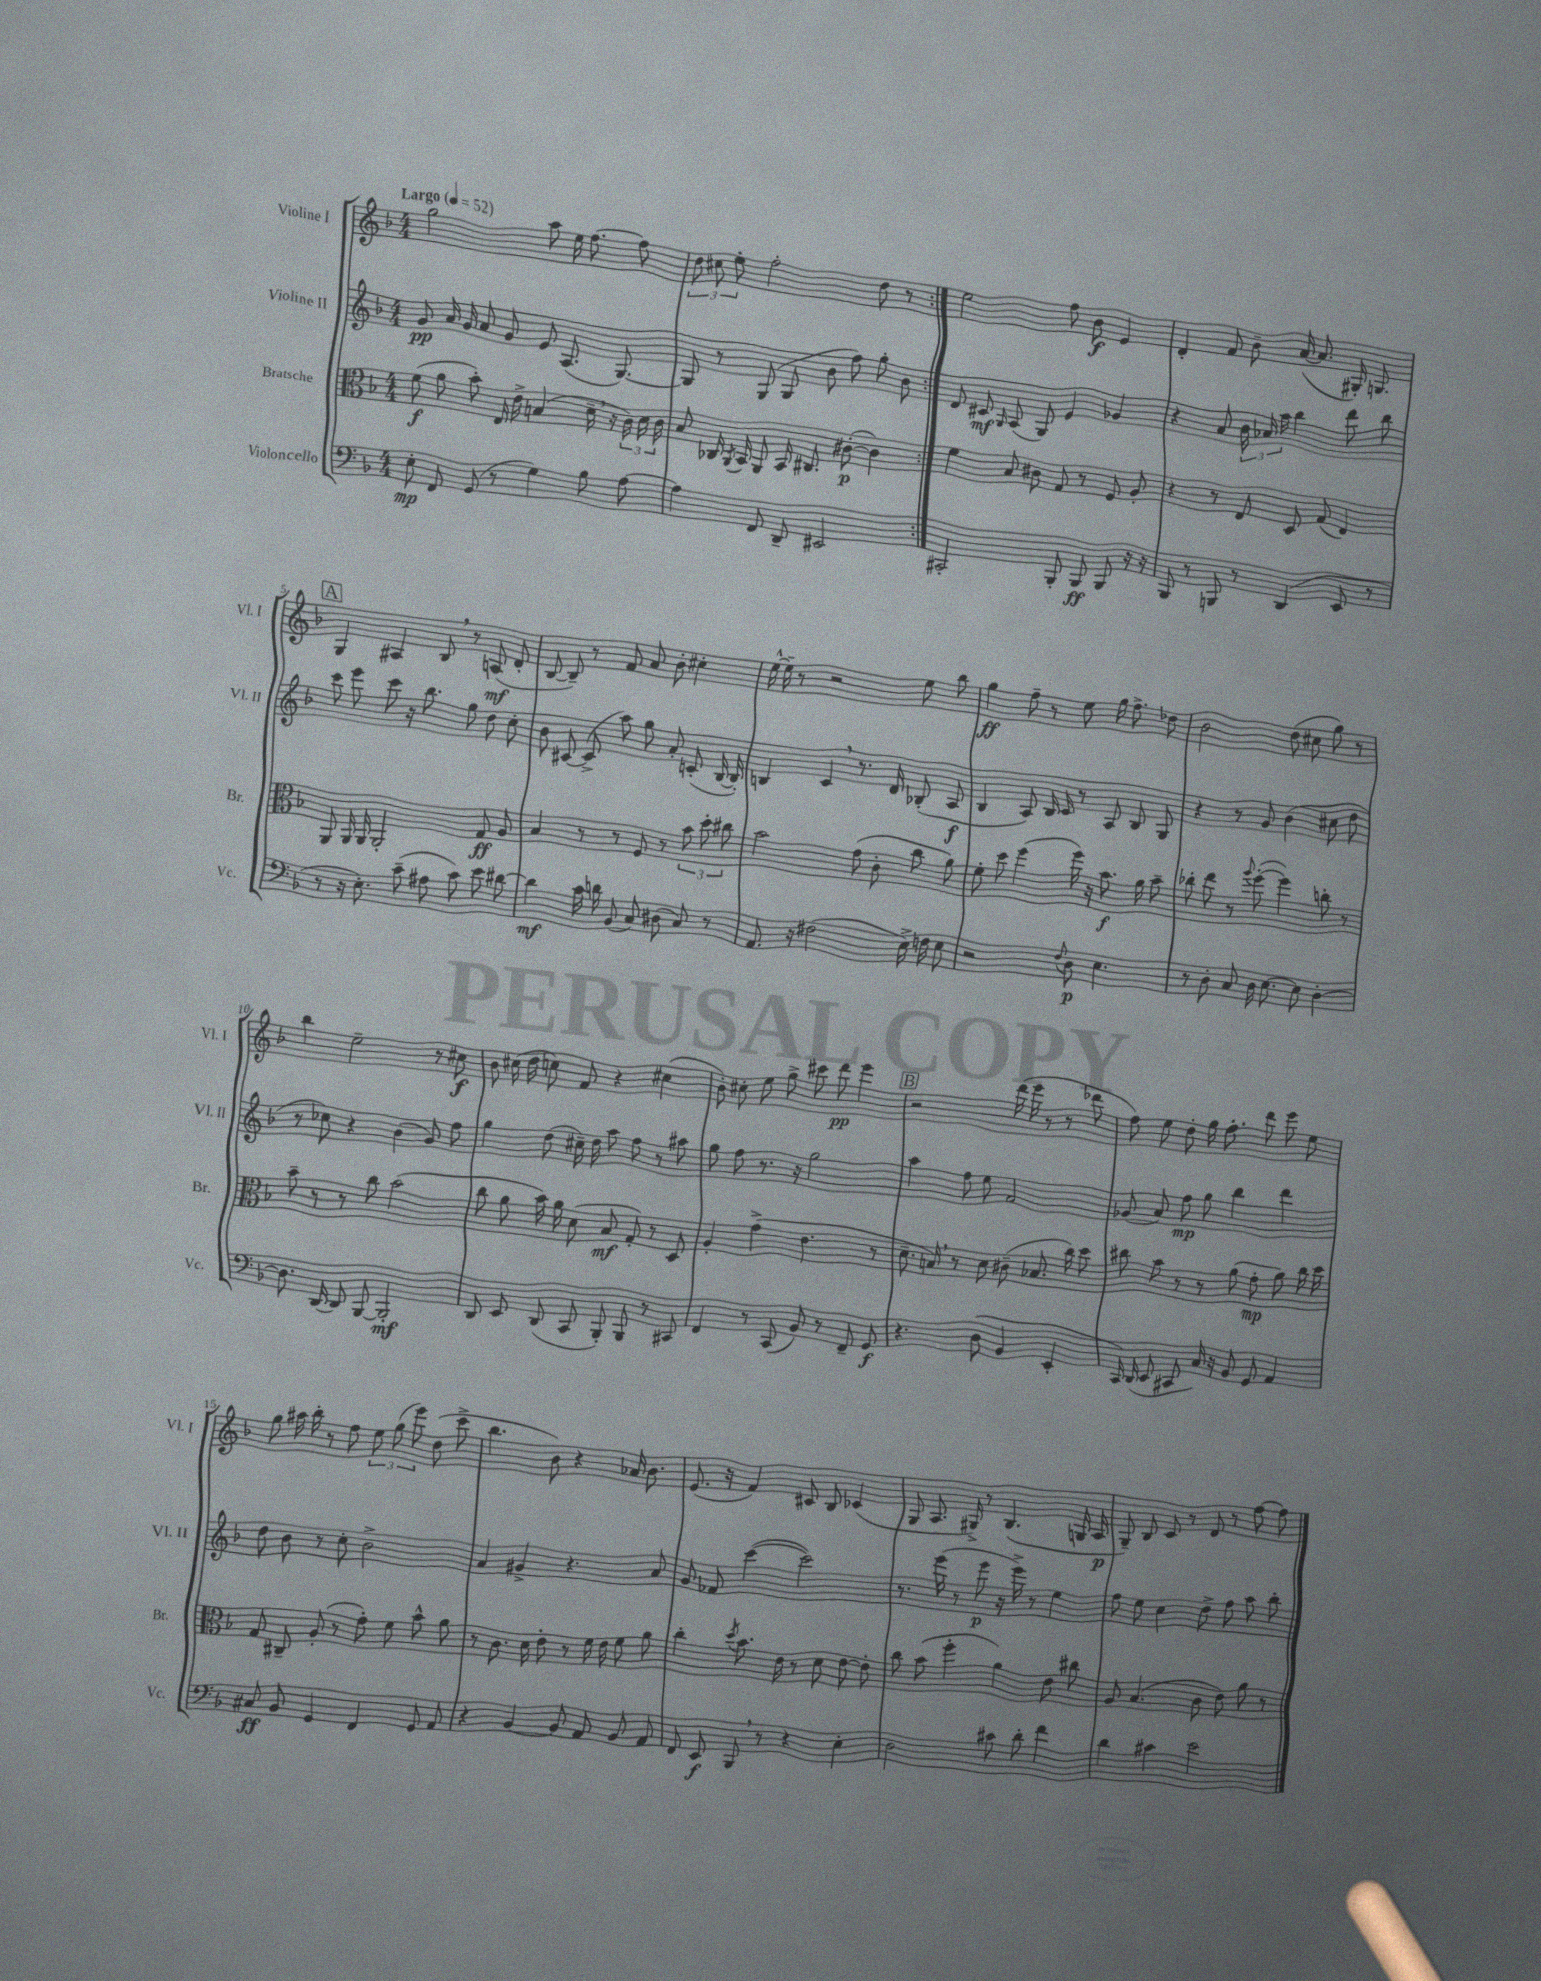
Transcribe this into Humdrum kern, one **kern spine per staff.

**kern	**kern	**kern	**kern
*staff4	*staff3	*staff2	*staff1
*clefF4	*clefC3	*clefG2	*clefG2
*k[b-]	*k[b-]	*k[b-]	*k[b-]
*M4/4	*M4/4	*M4/4	*M4/4
*MM52	*MM52	*MM52	*MM52
8E'	(8f	8g	2gg
8FF	8a	16a	.
.	.	16g	.
(8GG	8b-')	8a	.
8r	16E	8g	.
.	16e^	.	.
4G)	(4B	8e	8aa
.	.	(8.A	16ee
.	.	.	[8.ff
8B-	16d~	.	.
.	16r	[8.G)	.
[8A	24c)	.	8ff]
.	24d	.	.
.	24c	.	.
=	=	=	=
4A]	8B-	8G]	12dd
.	.	.	12cc#
.	16C-	8r	.
.	.	.	12ee'
.	8qAA	.	.
.	16BB-	.	.
8FF	8AA	(8G	2ff'
8DD~	16BB-	8G	.
.	8.C#	.	.
2EE#	.	8b-	.
.	([8c#'	8ff)	.
.	4c#])	8gg'	8dd
.	.	8b-	8r
=:|!	=:|!	=:|!	=:|!
2CC#'	4f	8d	2ee
.	.	8c#	.
.	.	16qqG	.
.	8B-	(8A	.
.	8c#	8G)	.
8BBB-'	8G	4e	8ff
8BBB-	8r	.	8b-
8BBB-	8F	4g-	4e
16r	8A'	.	.
16r	.	.	.
=	=	=	=
8BBB-	4r	4r	4d'
8r	.	.	.
8BBB	8r	8a	8f
8r	8E	24b-	8b-~
.	.	24a-	.
.	.	24aa	.
(4DD	8D	4bb-	([16a
.	.	.	8.a]
.	(8G	.	.
8EE	4E)	8ddd	16G#')
.	.	.	8.G
8r	.	8bb-	.
=	=	=	=
8r	8AA	8ccc	4G
16r	16AA	8eee	.
8.E')	16AA	.	.
.	2AA'	8ccc	4A#
(8c~	.	16r	.
.	.	8.bb-	.
8A#	.	.	8B-
8c)	.	8gg	8r
8e	8G	8dd	(8A
[8d#	8A	8cc'	8d'
=	=	=	=
4d#]	4B-	8b-	[8B-
.	.	[8c#	8B-~])
16c	8r	(8c#^]	8r
16d	.	.	.
(8BB-	8r	8aa)	8f
8C)	8F	8gg	8a
(8D#	8r	8a'	8b-'
8C)	12b-	(8c'	4cc#'
.	12dd'	.	.
8r	.	[16B-	.
.	12cc#	.	.
.	.	16B-'])	.
=	=	=	=
8.AA	2b-	4B	[16ee^^
.	.	.	16ee~]
.	.	.	8r
16r	.	.	.
(2F#	.	4c	2r
.	(8g	8.r	.
.	8c'	.	.
.	.	16d	.
16E^)	8cc	(8B-'	8ee
16F	.	.	.
8E	8a)	8A	8bb-
=	=	=	=
2r	8f'	4B-	4gg
.	8dd	.	.
.	(4ff	8A)	8ff~
.	.	16B-	8r
.	.	16c	.
8qqF	.	.	.
8D	16ff)	8r	8ee
.	16r	.	.
4.E	8.b-	8A	16gg
.	.	.	8.ff^
.	.	8B-	.
.	16a	.	.
.	8b-~	8G	8dd-
=	=	=	=
8r	8cc-'	4r	2b-
8D'	8ee	.	.
8C	8r	8r	.
.	8qqaa	.	.
16D	([8ff'	8g	.
[8.E	.	.	.
.	4ff])	(4b-	(8dd
8E]	.	.	8cc#
[4D'	8cc'	8cc#	8gg)
.	8r	8dd	8r
=	=	=	=
8.D]	8b-~	8r	4bb-
.	8r	8cc-)	.
[16DD	.	.	.
8DD]	8r	4r	2ee~
[8BBB-	8cc	.	.
2BBB-']	(2b-	(4b-	.
.	.	8g)	8r
.	.	8ff	8cc#
=	=	=	=
8DD	8cc	4gg	8b-
8EE	8a	.	(16cc#
.	.	.	16dd
(8DD	16b-)	(8dd	8cc)
.	16a	.	.
8CC	(8d	16cc#~)	8f
.	.	16dd	.
8BBB-')	8B-	8aa	4r
8BBB-	8G')	8ff	.
8r	8r	8r	(4cc#
8CC#	8D	8aa#	.
=	=	=	=
4FF	4A'	8gg	8b-')
.	.	8ff	8cc#'
8r	(4g^	8.r	8ee
(8CC	.	.	8gg^
.	.	16r	.
8BB-)	4.e	2gg	8ccc#
8r	.	.	8ddd
8FF~	.	.	4eee
8GG	8r	.	.
=	=	=	=
4.r	8.d~	4aa	2r
.	16B)	.	.
.	8r	8ff	.
(8D	8d	8ee	.
4BB-	(8c#~	2f	(16ddd
.	.	.	16eee
.	8.B-	.	8r
4EE'	.	.	8r
.	16cc)	.	.
.	8dd	.	8ddd-
=	=	=	=
16CC)	8cc#	(8g-	8ff)
(16DD	.	.	.
8EE	8b-	8a)	8ee
8CC#	8r	8ff	8dd'
16C)	8r	8gg	16gg
16r	.	.	8.ff'
8BB-	(8a	4bb-	.
8GG	8g'	.	8ddd
4AA	8a)	4ddd	8eee
.	16cc#	.	8ee
.	16dd	.	.
=	=	=	=
8C#	8G	8dd	8gg
8BB-	8C#~	8b-	16aa#
.	.	.	16bb-'
4GG	(8A'	8r	8r
.	8r	8cc'	8ff
4FF	8g')	2b-^	12ee
.	.	.	(12gg
.	8f	.	.
.	.	.	12eee)
8GG	8b-^^	.	(8dd
8AA	8a	.	8ccc^
=	=	=	=
4r	8r	4a	4.bb-
.	8.c	.	.
[4BB-	.	4g#^	.
.	16d	.	.
.	8e'	.	8b-)
8BB-]	8r	4.r	4r
8AA	16f	.	.
.	16e	.	.
8BB-	8f	.	16a-
.	.	.	8.b-
8AA	8a	8a	.
=	=	=	=
8FF	4cc'	8g	(8.e
8EE	.	8f-	.
.	.	.	16r
.	8qdd	.	.
8BBB-	8.b-	([4ccc	4f)
8r	.	.	.
.	16e	.	.
4r	8r	2ccc])	8c#
.	8d	.	8B-
4E'	[8e	.	(4c-
.	8e']	.	.
=	=	=	=
2D	8cc	8.r	8G
.	(8b-	.	8.A
.	.	(16eee	.
.	4ff'	8r	.
.	.	.	16G#^)
.	.	8eee	8r
8c#	4a)	16r	(4.B-
.	.	16eee^)	.
8d'	.	8r	.
4f	8e	4ee	.
.	8cc#	.	16G
.	.	.	16A
=	=	=	=
4d	8A	8ff	8G~)
.	(4.B-	8ee	8B-
4c#	.	4cc	8c
.	.	.	8r
2e	8c	8dd^	8d
.	8e)	8ff	8r
.	8a	8aa	[8ff
.	8r	8bb-'	8ff]
==	==	==	==
*-	*-	*-	*-
